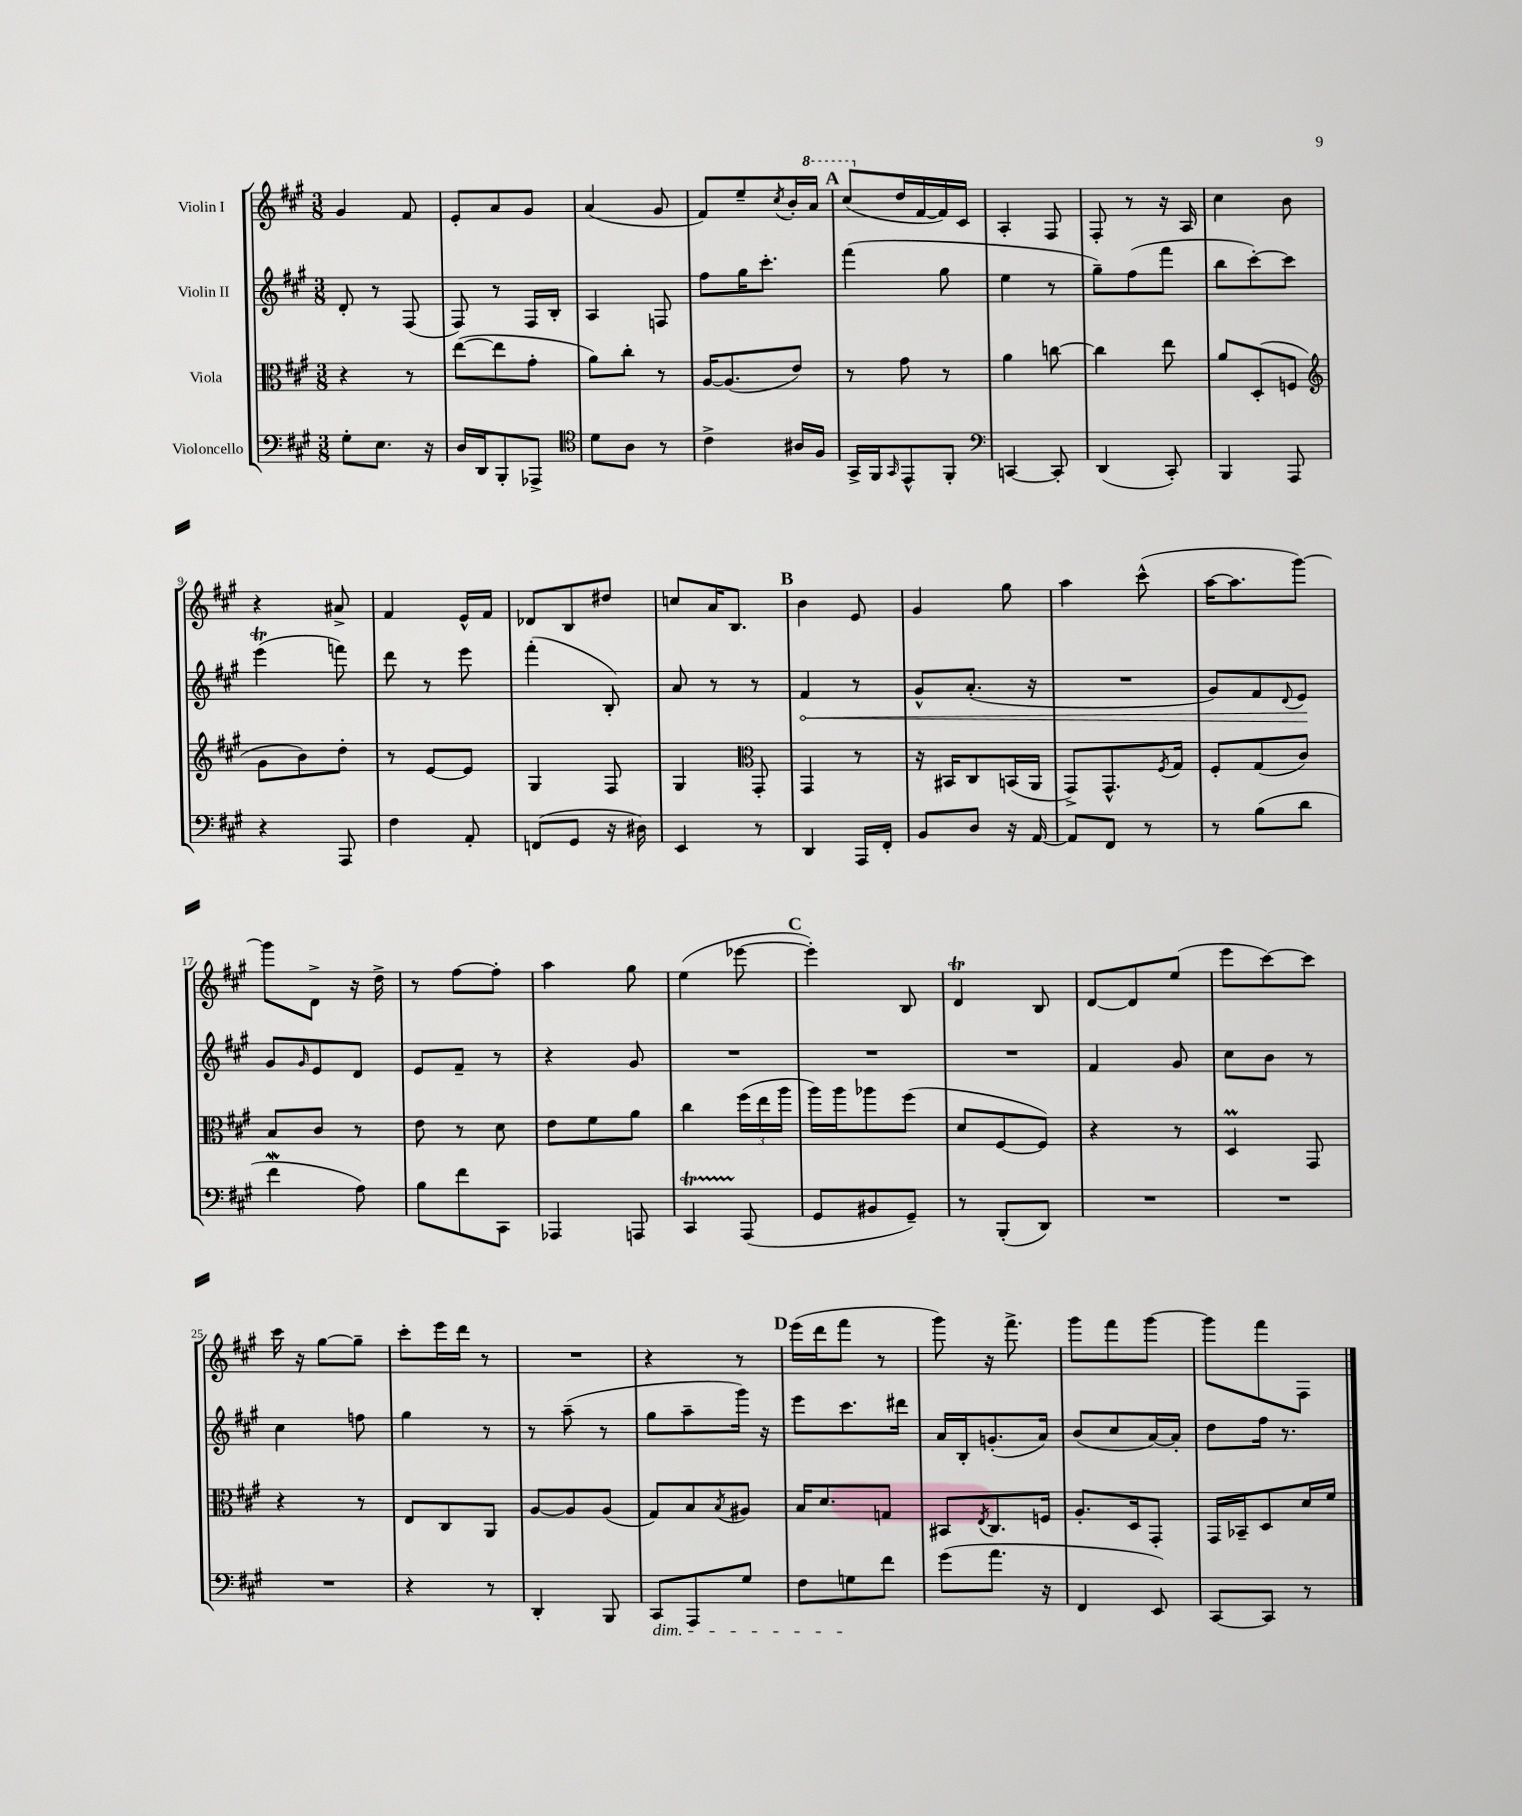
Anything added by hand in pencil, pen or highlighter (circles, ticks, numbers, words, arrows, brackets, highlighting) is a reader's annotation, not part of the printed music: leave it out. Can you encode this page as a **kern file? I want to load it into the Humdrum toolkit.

**kern	**kern	**kern	**kern
*staff4	*staff3	*staff2	*staff1
*clefF4	*clefC3	*clefG2	*clefG2
*k[f#c#g#]	*k[f#c#g#]	*k[f#c#g#]	*k[f#c#g#]
*M3/8	*M3/8	*M3/8	*M3/8
8G#'	4r	8d'	4g#
8.E	.	8r	.
.	8r	(8F#	8f#
16r	.	.	.
=	=	=	=
16D	([8ee	8F#)	8e'
16DD	.	.	.
8BBB'	8ee]	8r	8a
8AAA-^	8g#'	16F#	8g#
.	.	16B'	.
=	=	=	=
*clefC4	*	*	*
8d	8a)	4A	(4a
8A	8cc#'	.	.
8r	8r	8F	8g#
=	=	=	=
4c#^	[16A	8ff#	8f#)
.	(8.A]	.	.
.	.	16gg#	8ee~
.	.	8.ccc#'	.
.	.	.	8qcc#
16A#	8e)	.	16b'
16F#	.	.	16aa
=	=	=	=
16GG#^	8r	(4fff#	(8ccc#
16FF#	.	.	.
16qqGG#	.	.	.
8EE^^	8g#	.	16dd
.	.	.	[16f#
8FF#'	8r	8gg#	16f#])
.	.	.	16c#
=	=	=	=
*clefF4	*	*	*
[4CC	4a	4ee	4A'
8CC']	[8cc	8r	8F#
=	=	=	=
(4DD	4cc]	8gg#~)	8F#'
.	.	(8ff#	8r
8CC#')	8ee	8fff#	16r
.	.	.	16A
=	=	=	=
4BBB	8a	8bb	4cc#
.	(8D'	[8ccc#')	.
8AAA	8F	8ccc#]	8b
=	=	=	=
*	*clefG2	*	*
4r	8g#	(4eee	4r
.	8b)	.	.
8AAA	8dd'	8fff)	8a#^
=	=	=	=
4F#	8r	8ddd	4f#
.	[8e	8r	.
8AA'	8e]	8eee	16e^^
.	.	.	16f#
=	=	=	=
(8FF	4G#	(4fff#'	8d-
8GG#	.	.	8B
16r	8F#	8B')	8dd#
16D#)	.	.	.
=	=	=	=
4EE	4G#	8a	8cc
.	.	8r	16a
.	.	.	8.B
*	*clefC3	*	*
8r	8GG#'	8r	.
=	=	=	=
4DD	4GG#	4f#	4b
16AAA	8r	8r	8e
16FF#'	.	.	.
=	=	=	=
8BB	16r	8g#^^	4g#
.	16BB#	.	.
8D	8C#	(8.a'	.
16r	(16BB	.	8gg#
[16AA	16AA	16r	.
=	=	=	=
8AA]	8GG#^)	4.r	4aa
8FF#	8.GG#^^	.	.
8r	.	.	(8ccc#^^
.	8qF#	.	.
.	16G#	.	.
=	=	=	=
8r	8F#'	8g#)	[16aa
.	.	.	8.aa]
(8B	(8G#	8f#	.
.	.	8qqd	.
8d	8c#)	8e	[8ggg#)
=	=	=	=
4f#	8B	8g#	8ggg#]
.	.	16qqg#	.
.	8c#	8e	8d^
8A)	8r	8d	16r
.	.	.	16dd^
=	=	=	=
8B	8e	8e	8r
8f#	8r	8f#~	[8ff#
8CC#	8d	8r	8ff#']
=	=	=	=
4AAA-	8e	4r	4aa
.	8f#	.	.
8AAA	8a	8g#	8gg#
=	=	=	=
4CC#	4cc#	4.r	(4ee
(8AAA	(24ff#	.	[8eee-
.	24ee	.	.
.	24aa	.	.
=	=	=	=
8GG#	16aa)	4.r	4eee-'])
.	16aa	.	.
8BB#	8aa-	.	.
8GG#~)	(8ff#	.	8B
=	=	=	=
8r	8d	4.r	4d
(8BBB'	[8F#	.	.
8DD)	8F#])	.	8B
=	=	=	=
4.r	4r	4f#	[8d
.	.	.	8d]
.	8r	8g#	(8ee
=	=	=	=
4.r	4D	8cc#	8eee
.	.	8b	[8ccc#)
.	8GG#	8r	8ccc#]
=	=	=	=
4.r	4r	4cc#	16ccc#
.	.	.	16r
.	.	.	[8gg#
.	8r	8ff	8gg#~]
=	=	=	=
4r	8E	4gg#	8ccc#'
.	8C#	.	16eee
.	.	.	16ddd
8r	8AA	8r	8r
=	=	=	=
4DD'	[8A	8r	4.r
.	8A]	(8aa~	.
8BBB	(8A	8r	.
=	=	=	=
8CC#	8G#)	8gg#	4r
8AAA	8B	8aa~	.
.	8qB	.	.
8G#	8A#	16ggg#)	8r
.	.	16r	.
=	=	=	=
8F#	16B	8eee	(16eee
.	8.d	.	16ddd
8G	.	8.ccc#	8fff#
8f#	8G	.	8r
.	.	16ddd#	.
=	=	=	=
(8g#	8BB#	16a	8ggg#)
.	.	16B'	.
.	8qE	.	.
8.a	8.C#	(8.g'	16r
.	.	.	8.fff#^
16r	16F	16a)	.
=	=	=	=
4FF#	8.A'	(8b	8ggg#
.	.	8cc#	8fff#
.	16D	.	.
8EE)	8GG#'	[16a)	[8ggg#
.	.	16a']	.
=	=	=	=
[8CC#	16GG#	8dd	8ggg#]
.	16BB-~	.	.
8CC#]	8D	16ff#	8fff#
.	.	8.r	.
8r	16d	.	8F#
.	16f#	.	.
==	==	==	==
*-	*-	*-	*-
